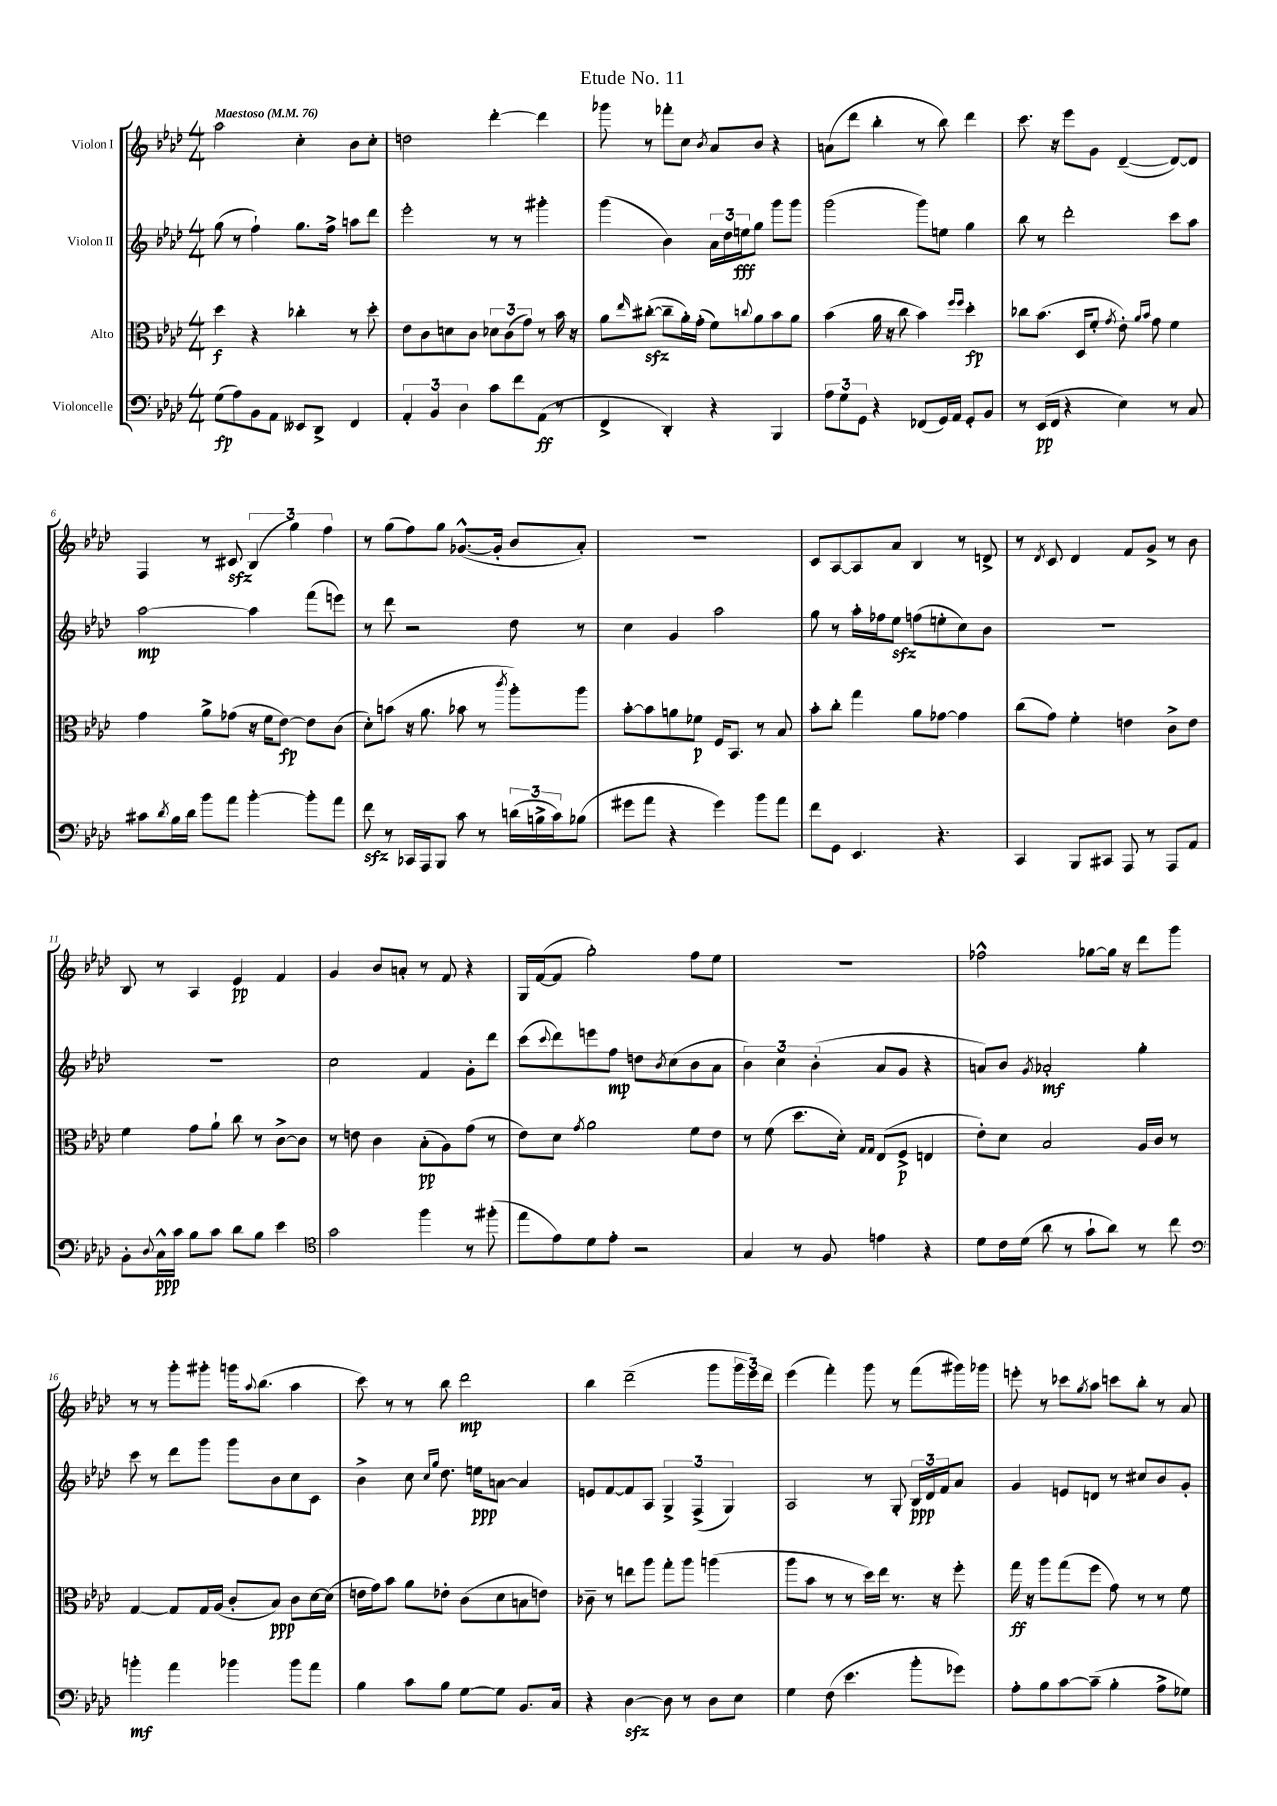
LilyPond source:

\header { title = "Etude No. 11" }
<<
\new StaffGroup <<
\new Staff = "s0" \with { instrumentName = "Violon I" } {
    \clef treble \key aes \major \numericTimeSignature \time 4/4 \tempo "Maestoso" 4 = 76
    aes''2 c''4-. bes'8 c''8-. |
    d''2 des'''4~-. des'''4 |
    ges'''8 r8 fes'''8-. c''8 \acciaccatura { bes'8 } aes'8 bes'8 r4 |
    a'8( des'''8 bes''4-. r8 bes''8) des'''4 |
    c'''8. r16 ees'''8 g'8 des'4~--( des'8~) des'8 |
    f4 r8 cis'8\sfz \tuplet 3/2 { bes4( g''4) f''4 } |
    r8 g''8( f''8) g''8 ges'8.~-^( ges'16-. bes'8 aes'8-.) |
    R1 |
    c'8 aes8~ aes8 aes'8 bes4 r8 d'8-> |
    r8 \acciaccatura { des'8 } c'8 des'4 f'8 g'8-> r8 bes'8 |
    bes8 r8 aes4 ees'4\pp f'4 |
    g'4 bes'8 a'8-. r8 f'8 r4 |
    g16 f'16~( f'8 g''2-.) f''8 ees''8 |
    R1 |
    fes''2-^ ges''8~ ges''16 r16 des'''8 g'''8 |
    r8 r8 g'''8-. gis'''8-. g'''16 \appoggiatura { aes''8 } bes''8.( aes''4 |
    c'''8) r8 r8 bes''8 des'''2\mp |
    bes''4 des'''2--( g'''8 \tuplet 3/2 { g'''16 ees'''16) des'''16 } |
    ees'''4( f'''4-.) g'''8 r8 f'''8( gis'''16) ges'''16 |
    e'''8-. r8 ces'''8 \acciaccatura { g''8 } aes''8 c'''8 bes''8-. r8 aes'8 \bar "|." |
}
\new Staff = "s1" \with { instrumentName = "Violon II" } {
    \clef treble \key aes \major \numericTimeSignature \time 4/4
    g''8( r8 f''4-!) g''8. f''16-> a''8 des'''8 |
    ees'''2-. r8 r8 gis'''4-. |
    g'''4( bes'4) \tuplet 3/2 { aes'16 des''16 e''16\fff } g''8 g'''8 g'''8 |
    g'''2( g'''8) e''8 g''4 |
    bes''8 r8 des'''2-. c'''8 aes''8 |
    aes''2~\mp aes''4 f'''8( e'''8) |
    r8 des'''8 r2 des''8 r8 |
    c''4 g'4 aes''2 |
    g''8 r8 aes''16-. fes''16 ees''8\sfz f''8( e''8-. c''8) bes'8 |
    R1 |
    R1 |
    c''2 f'4 g'8-. des'''8 |
    c'''8( \appoggiatura { c'''8 } des'''8) e'''8 f''8\mp d''8 \acciaccatura { bes'8 } c''8( bes'8 aes'8 |
    \tuplet 3/2 { bes'4) c''4 bes'4-.( } aes'8 g'8 r4 |
    a'8) bes'8 \acciaccatura { g'8 } aes'2-.\mf g''4-. |
    c'''8 r8 des'''8 g'''8 g'''8 bes'8 c''8 c'8 |
    bes'4-> c''8 \grace { c''16 g''16 } des''8. e''16\ppp a'8~ a'4 |
    e'8 f'8~ f'8 aes8 \tuplet 3/2 { g4-> f4->( g4) } |
    aes2 r8 g8-. \tuplet 3/2 { bes16\ppp des'16 f'16 } aes'8 |
    g'4 e'8 d'8 r8 cis''8 bes'8 g'8-. \bar "|." |
}
\new Staff = "s2" \with { instrumentName = "Alto" } {
    \clef alto \key aes \major \numericTimeSignature \time 4/4
    des''4\f r4 ces''4-. r8 des''8-. |
    ees'8 c'8 d'8 c'8 \tuplet 3/2 { des'8 c'8( g'8) } r8 bes'16 r16 |
    aes'8 \grace { ees''16 } cis''8~-.\sfz( cis''8-- aes'16-.) g'16-.( f'8) \appoggiatura { c''8 } aes'8 bes'8 aes'8 |
    bes'4( aes'16 r16 c''8 bes'4) \grace { f''16 f''16 } des''4-.\fp |
    ces''8 bes'8.( des16 f'8-. \acciaccatura { g'8 } ees'8-.) \grace { aes'16 bes'16 } g'8 f'4 |
    g'4 aes'8-> ges'8( r16 f'16 ees'8~\fp) ees'8 c'8( |
    des'8-.) b'8( r16 aes'8. bes'8 r8 \acciaccatura { c'''8 } aes''8-.) aes''8 |
    bes'8~-. bes'8 a'8 fes'8\p f16 bes,8. r8 bes8 |
    bes'8-. c''8-. g''4 aes'8 ges'8~ ges'4 |
    c''8( g'8) f'4-. e'4 c'8-> e'8 |
    f'4 g'8 aes'8-! c''8 r8 c'8~-> c'8 |
    r8 e'8 c'4 bes8-.\pp( aes8) g'8( r8 |
    ees'8) des'8 \acciaccatura { g'8 } aes'2 f'8 ees'8 |
    r8 f'8( des''8. des'16-.) \grace { g16 g16 } ees8( f8->\p e4 |
    ees'8-.) des'8 bes2 aes16 c'16 r8 |
    g4~ g8 g16 aes16( c'8-. bes8\ppp) c'8 des'16~ des'16( |
    e'16 g'16) bes'8 aes'8 ees'8-. c'8( des'8 b8 e'8) |
    ces'8-- r8 e''8 aes''8 g''8-. aes''8 a''4( |
    aes''8 bes'8 r8 r8 des''16) ees''16 r8. r16 f''8-. |
    g''16\ff r16 aes''8 g''8( f''8 g'8) r8 r8 f'8 \bar "|." |
}
\new Staff = "s3" \with { instrumentName = "Violoncelle" } {
    \clef bass \key aes \major \numericTimeSignature \time 4/4
    g8\fp( aes8) bes,8 aes,8 eeses,8 des,8-> f,4 |
    \tuplet 3/2 { aes,4-. bes,4 des4 } c'8 f'8 aes,8\ff( r8 |
    f,4-> des,4-.) r4 bes,,4 |
    \tuplet 3/2 { aes8 g8 g,8 } r4 fes,8( g,16) aes,16 g,8-. bes,8 |
    r8 ees,16\pp( f,16 r4 ees4) r8 c8 |
    cis'8 \acciaccatura { des'8 } bes16 des'16 bes'8 aes'8 bes'4~-. bes'8-. aes'8 |
    f'8\sfz r8 ces,16 aes,,16 bes,,8 c'8 r8 \tuplet 3/2 { d'16( b16-> c'16) } bes8( |
    gis'8 aes'8 r4 gis'4) bes'8 aes'8 |
    f'8 g,8 ees,4. r4. |
    c,4 bes,,8 cis,8 aes,,8 r8 aes,,8 aes,8 |
    bes,8-. \appoggiatura { des8 } c16-^\ppp c'16 bes8 c'8 des'8 bes8 ees'4 |
    \clef tenor g'2 f''4 r8 fis''8-.( |
    ees''8 ees'8) des'8 ees'8-. r2 |
    g4 r8 f8 e'4 r4 |
    des'8 c'16 des'16( aes'8 r8 g'8-! aes'8) r8 c''8 |
    \clef bass b'4-.\mf aes'4 bes'4 bes'8 aes'8 |
    bes4 c'8 bes8 g8~ g8 bes,8. c16 |
    r4 des4~\sfz des8 r8 des8 ees8 |
    g4 f8( ees'4. bes'8-. ges'8) |
    aes8-. bes8 c'8~ c'8--( bes4-. aes8-> ges8) \bar "|." |
}
>>
>>
